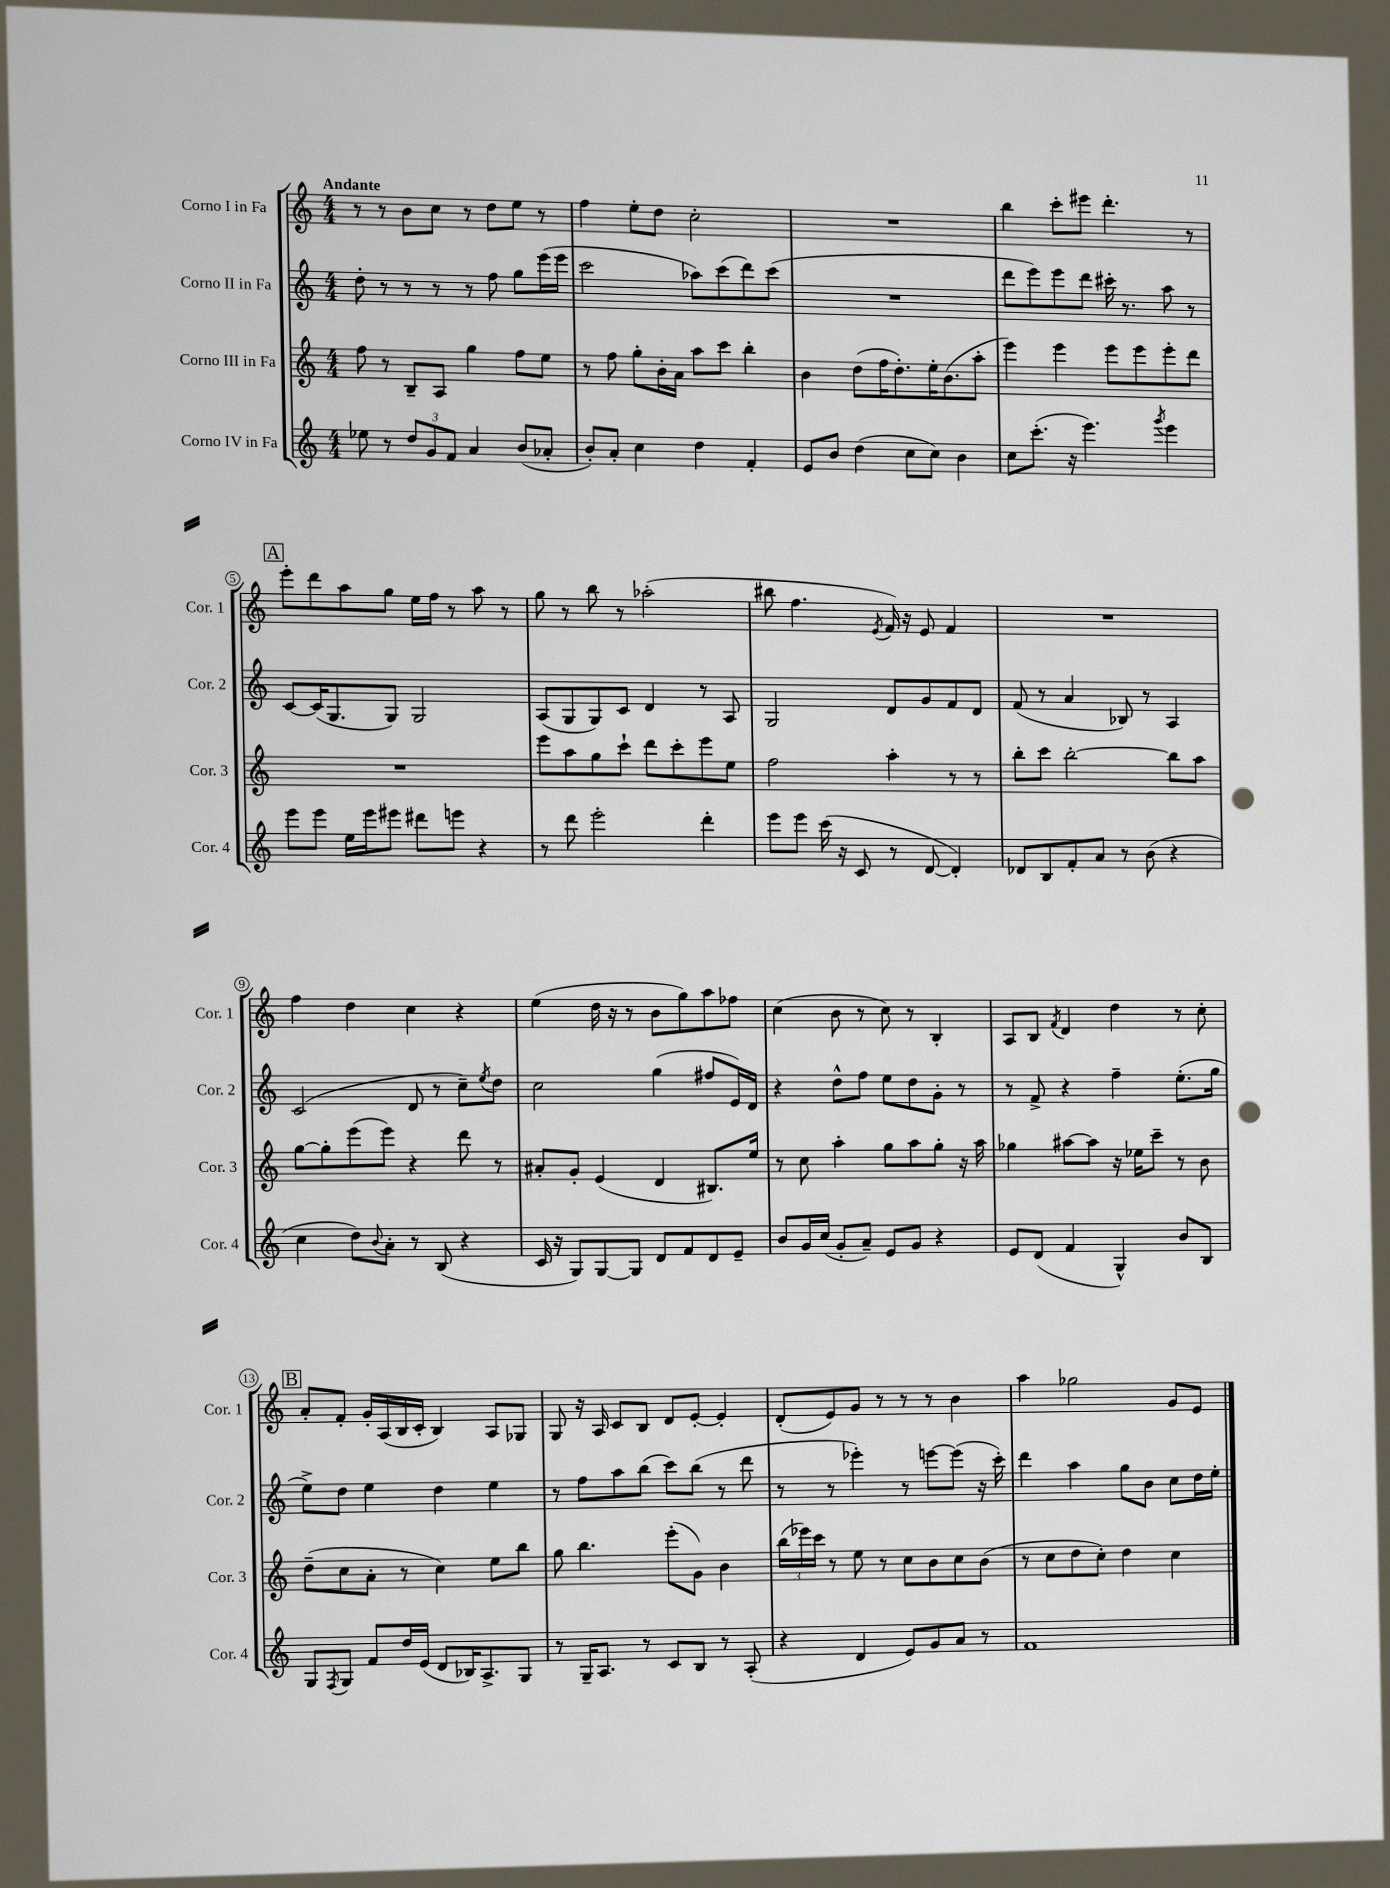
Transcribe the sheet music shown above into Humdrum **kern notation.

**kern	**kern	**kern	**kern
*staff4	*staff3	*staff2	*staff1
*clefG2	*clefG2	*clefG2	*clefG2
*k[]	*k[]	*k[]	*k[]
*M4/4	*M4/4	*M4/4	*M4/4
8ee-\	8ff\	8dd'\	8r
8r	8r	8r	8r
12dd/L	8B~/L	8r	8b\L
12g/	.	.	.
.	8A/J	8r	8cc\J
12f/J	.	.	.
4a/	4gg\	8r	8r
.	.	8ff\	8dd\L
(8b/L	8ff\L	8gg\L	8ee\J
8a-'/J	8ee\J	(16eee\L	8r
.	.	16eee\JJ	.
=	=	=	=
8b'/L)	8r	2ccc\	4ff\
8a'/J	8ff\	.	.
4cc\	8gg'\L	.	8ee'\L
.	16b'\L	.	8dd\J
.	16a\JJ	.	.
4dd\	8aa\L	8aa-\L)	2cc'\
.	8ccc\J	(8ccc\	.
4f'/	4bb'\	8ddd\)	.
.	.	(8ccc\J	.
=	=	=	=
8e/L	4b\	1r	1r
8b/J	.	.	.
(4dd\	(8dd\L	.	.
.	16ff\K	.	.
.	8.dd'\)	.	.
8cc\L	.	.	.
8cc\J)	16ee'\K	.	.
.	(8.b\	.	.
4b\	.	.	.
.	8aa'\J	.	.
=	=	=	=
8cc\L	4eee\)	8ddd\L	4bb\
(8.ccc'\J	.	8eee\)	.
.	4eee\	8eee\	8ccc'\L
16r	.	.	.
4.eee\)	.	8ddd\J	8eee#\J
.	8eee\L	16ccc#'\	4.ddd'\
.	.	8.r	.
.	8eee\	.	.
8qggg/	.	.	.
4eee\	8eee'\	8aa\	.
.	8ddd\J	8r	8r
=	=	=	=
8eee\L	1r	[8c/L	8eee'\L
8eee\J	.	(16c/]K	8ddd\
.	.	8.G/	.
16ee\LL	.	.	8aa\
16eee\J	.	.	.
8eee#\J	.	8G/J)	8gg\J
8ddd#\L	.	2G/	16ee\LL
.	.	.	16ff\JJ
8eee\J	.	.	8r
4r	.	.	8aa\
.	.	.	8r
=	=	=	=
8r	8eee\L	(8A/L	8gg\
8ddd\	8aa\	8G/	8r
2eee'\	8gg\	8G/)	8bb\
.	8ccc`\J	8c/J	8r
.	8ddd\L	4d/	(2aa-'\
.	8ccc'\	.	.
4ddd'\	8eee\	8r	.
.	8ee\J	8A/	.
=	=	=	=
8eee\L	2ff\	2G/	8bb#\
8eee\J	.	.	4.ff\
(16ccc\	.	.	.
16r	.	.	.
8c/	.	.	.
.	.	.	8qe/
8r	4aa'\	8d/L	16f/)
.	.	.	16r
[8d/	.	8g/	8e/
4d'/])	8r	8f/	4f/
.	8r	8d/J	.
=	=	=	=
8d-/L	8bb'\L	(8f/	1r
8B/	8ccc\J	8r	.
8f'/	[2bb'\	4a/	.
8a/J	.	.	.
8r	.	8B-/)	.
(8b\	.	8r	.
4r	8bb\]L	4A/	.
.	8aa\J	.	.
=	=	=	=
4cc\	[8gg\L	(2c/	4ff\
.	8gg'\]	.	.
8dd\L)	(8eee\	.	4dd\
8qqb/	.	.	.
8a'\J	8eee\J)	.	.
8r	4r	8d/	4cc\
(8B/	.	8r	.
4r	8ddd\	8cc~\L)	4r
.	.	8qee/	.
.	8r	8dd\J	.
=	=	=	=
16c/	8a#'/L	2cc\	(4ee\
16r	.	.	.
8G/L)	8g'/J	.	.
[8G/	(4e/	.	16dd\
.	.	.	16r
8G/]J	.	.	8r
8d/L	4d/	(4gg\	8b\L
8f/	.	.	8gg\)
8d/	8.B#/L)	8ff#/L	8aa\
8e~/J	.	16e/L)	8ff-\J
.	16ee/Jk	16d/JJ	.
=	=	=	=
8b/L	8r	4r	(4cc\
16g/L	8cc\	.	.
(16cc/JJ	.	.	.
8g'/L	4aa'\	8dd^^\L	8b\
8a~/J)	.	8ff\J	8r
8e/L	8gg\L	8ee\L	8cc\)
8g/J	8aa\	8dd\	8r
4r	8gg'\J	8g'\J	4B'/
.	16r	8r	.
.	16aa\	.	.
=	=	=	=
8e/L	4gg-\	8r	8A/L
(8d/J	.	8f^/	8B/J
.	.	.	8qf/
4f/	[8aa#\L	4r	4d/
.	8aa#\]J	.	.
4G^^/)	16r	4ff~\	4dd\
.	16ee-\LK	.	.
.	8ccc~\J	.	.
8b/L	8r	(8.ee'\L	8r
8B/J	8b\	.	8cc'\
.	.	16gg\Jk	.
=	=	=	=
8G/L	(8dd~\L	8ee^\L)	8a'/L
8qF/	.	.	.
8G/J	8cc\	8dd\J	8f'/J
8f/L	8a'\J	4ee\	16g'/LL
.	.	.	(16A/
16dd/L	8r	.	16B/
(16e/JJ	.	.	16c'/JJ
8d/L	4cc\)	4dd\	4B/)
16B-/K)	.	.	.
8.A^/	.	.	.
.	8ee\L	4ee\	8A/L
8G/J	8bb\J	.	8G-/J
=	=	=	=
8r	8gg\	8r	8G/
16G~/LK	4.bb\	8ff\L	16r
8.A/J	.	.	16A/
.	.	8aa\	8c/L
8r	.	(8bb\J	8B/J
8c/L	(8eee'\L	8ccc\L)	8d/L
8B/J	8g\J)	(8bb\J	[8e'/J
8r	4b\	8r	4e'/]
(8A'/	.	8ddd\	.
=	=	=	=
4r	(24bb\LL	8r	(8d'/L
.	24eee-\)	.	.
.	24ccc\JJ	.	.
.	8r	8r	8e/)
4d/	8ee\	4eee-'\)	8g/J
.	8r	.	8r
8e/L)	8cc\L	8r	8r
8g/	8b\	[8eee\L	8r
8a/J	8cc\	(8eee\]J	4b\
8r	(8b\J	16r	.
.	.	16ccc'\)	.
=	=	=	=
1f	8r	4ddd\	4aa\
.	8cc\L	.	.
.	8dd\	4aa\	2gg-\
.	8cc'\J)	.	.
.	4dd\	8gg\L	.
.	.	8b\J	.
.	4cc\	8cc\L	8g/L
.	.	16dd\L	8e/J
.	.	16ee'\JJ	.
==	==	==	==
*-	*-	*-	*-
